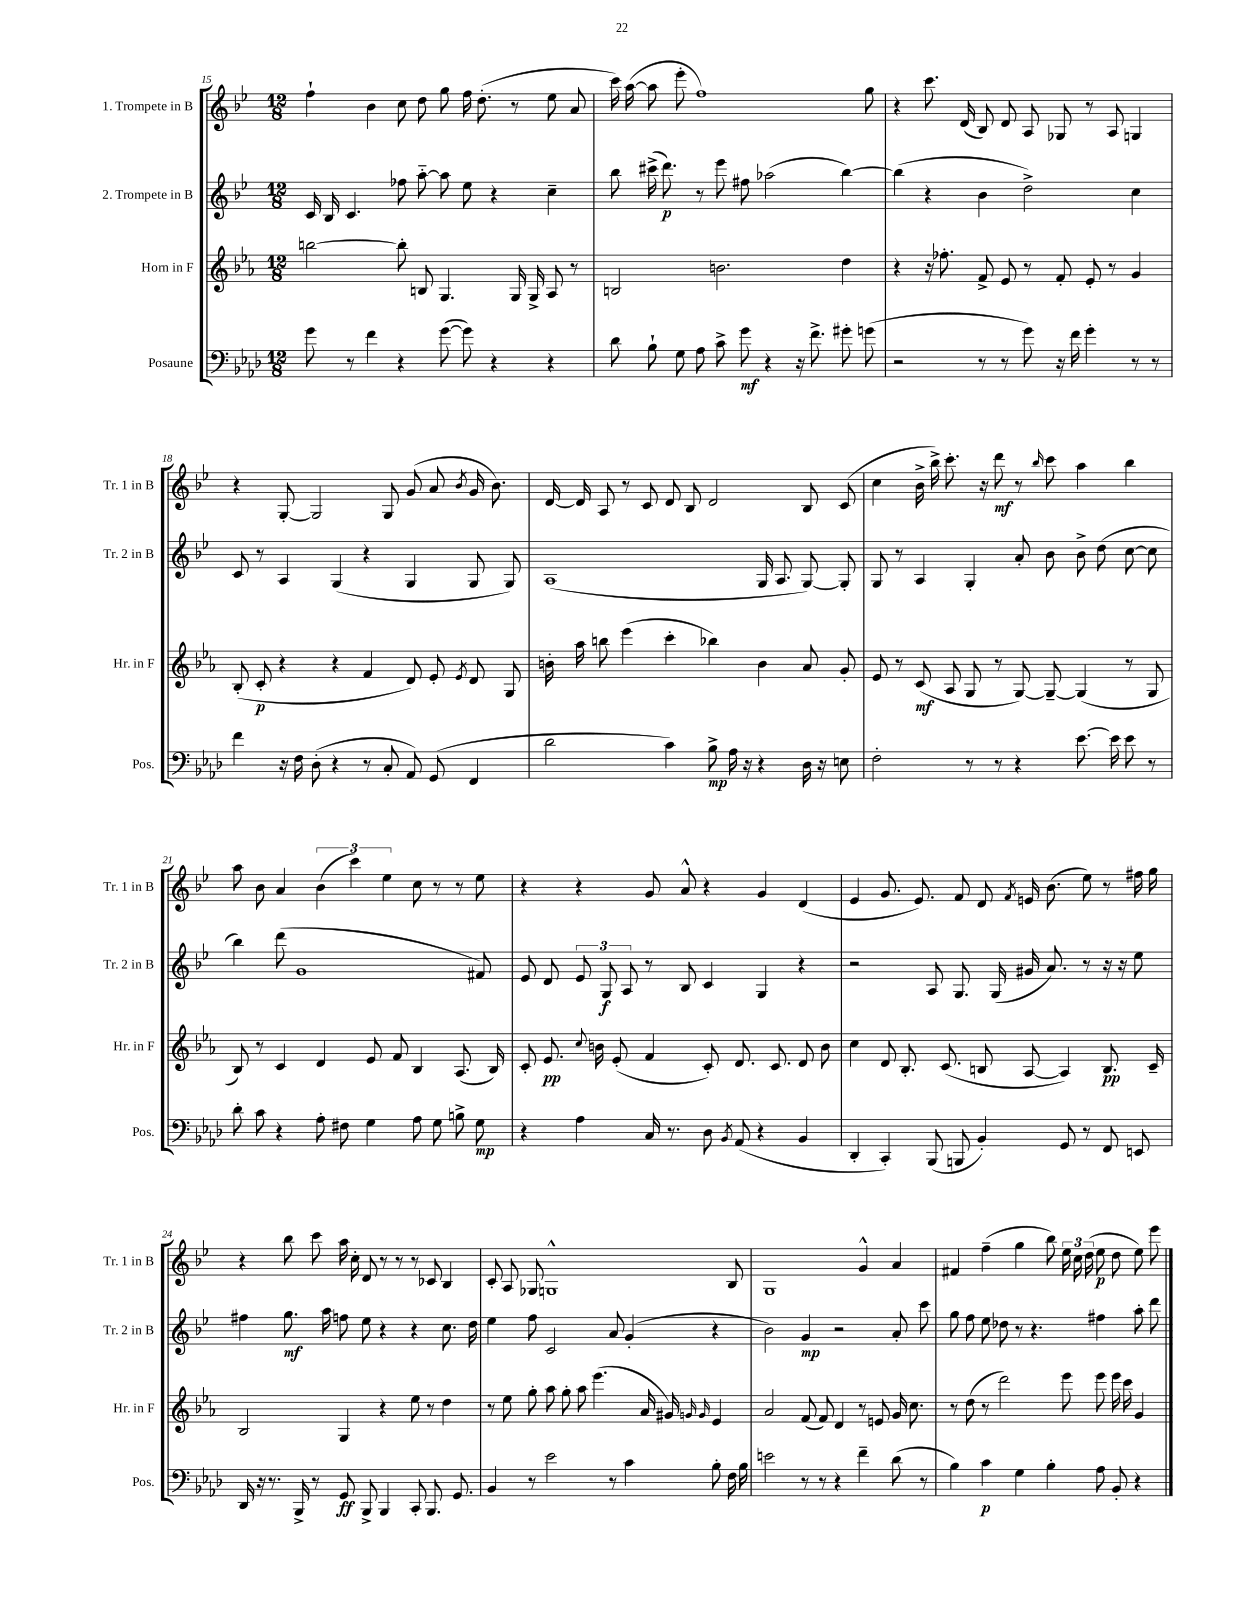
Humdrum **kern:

**kern	**dynam	**kern	**dynam	**kern	**dynam	**kern	**dynam
*part4	*part4	*part3	*part3	*part2	*part2	*part1	*part1
*staff4	*staff4	*staff3	*staff3	*staff2	*staff2	*staff1	*staff1
*I"Posaune	*	*I"Horn in F	*	*I"2. Trompete in B	*	*I"1. Trompete in B	*
*I'Pos.	*	*I'Hr. in F	*	*I'Tr. 2 in B	*	*I'Tr. 1 in B	*
*clefF4	*	*clefG2	*	*clefG2	*	*clefG2	*
*k[b-e-a-d-]	*	*k[b-e-a-]	*	*k[b-e-]	*	*k[b-e-]	*
*M12/8	*	*M12/8	*	*M12/8	*	*M12/8	*
=15	=15	=15	=15	=15	=15	=15	=15
8g\	.	[2bbn\	.	16c/	.	4ff`\	.
.	.	.	.	16B-/	.	.	.
8r	.	.	.	4.c/	.	.	.
4f\	.	.	.	.	.	4b-\	.
4r	.	8bb'\]	.	8ff-X\	.	8cc\	.
.	.	8Bn/	.	[8aa\	.	8dd\	.
([8g\	.	4.G/	.	8aa\]	.	8gg\	.
8g\])	.	.	.	8ee-\	.	16ff\	.
.	.	.	.	.	.	(8.dd'\	.
4r	.	.	.	4r	.	.	.
.	.	16G/	.	.	.	8r	.
.	.	16G^/	.	.	.	.	.
4r	.	8A-/	.	4cc~\	.	8ee-\	.
.	.	8r	.	.	.	8a/	.
=16	=16	=16	=16	=16	=16	=16	=16
8d-\	.	2Bn/	.	8bb-\	.	16ccc\)	.
.	.	.	.	.	.	([16aa\	.
8B-`\	.	.	.	(16ccc#X^\	.	8aa\]	.
.	.	.	.	8.ddd\)	p	.	.
8G\	.	.	.	.	.	8eee-'\	.
8A-\	.	.	.	8r	.	1ff)	.
8c^\	.	2.bn\	.	8eee-\	.	.	.
8g\	mf	.	.	8ff#X\	.	.	.
4r	.	.	.	(2aa-X\	.	.	.
16r	.	.	.	.	.	.	.
8.f^\	.	.	.	.	.	.	.
8g#X'\	.	4dd\	.	[4bb-\)	.	.	.
(8gn\	.	.	.	.	.	8gg\	.
=17	=17	=17	=17	=17	=17	=17	=17
2r	.	4r	.	(4bb-\]	.	4r	.
.	.	16r	.	4r	.	8.ccc\	.
.	.	8.ff-X'\	.	.	.	.	.
.	.	.	.	.	.	(16d/	.
8r	.	8f^/	.	4b-\	.	8B-/)	.
8r	.	8e-/	.	.	.	8d/	.
8g\)	.	8r	.	2dd^\)	.	8A/	.
16r	.	8f'/	.	.	.	8G-X/	.
16f\	.	.	.	.	.	.	.
4g'\	.	8e-'/	.	.	.	8r	.
.	.	8r	.	.	.	8A/	.
8r	.	4g/	.	4cc\	.	4Gn/	.
8r	.	.	.	.	.	.	.
!!LO:LB:g=z
=18	=18	=18	=18	=18	=18	=18	=18
4f\	.	(8B-'/	.	8c/	.	4r	.
.	.	8c'/	p	8r	.	.	.
16r	.	4r	.	4A/	.	[8G'/	.
16F\	.	.	.	.	.	.	.
(8D-'\	.	.	.	.	.	2G/]	.
4r	.	4r	.	(4G/	.	.	.
8r	.	4f/	.	4r	.	.	.
8C'/	.	.	.	.	.	8G/	.
8AA-/)	.	8d/)	.	4G/	.	(8g/	.
(8GG/	.	8e-'/	.	.	.	8a/	.
.	.	8qe-/	.	.	.	8qb-/	.
4FF/	.	8d/	.	8G/	.	16g/	.
.	.	.	.	.	.	8.b-\)	.
.	.	8G/	.	8G/)	.	.	.
=19	=19	=19	=19	=19	=19	=19	=19
2d-\	.	16bn'\	.	(1A	.	[16d/	.
.	.	16aa-\	.	.	.	16d/]	.
.	.	8bbn\	.	.	.	8A/	.
.	.	(4eee-\	.	.	.	8r	.
.	.	.	.	.	.	8c/	.
4c\)	.	4ccc'\	.	.	.	8d/	.
.	.	.	.	.	.	8B-/	.
8B-^\	mp	4bb-X\)	.	.	.	2d/	.
16A-\	.	.	.	.	.	.	.
16r	.	.	.	.	.	.	.
4r	.	4b\	.	16G/	.	.	.
.	.	.	.	8.A/	.	.	.
16D-\	.	8a-/	.	[8G/)	.	8B-/	.
16r	.	.	.	.	.	.	.
8En\	.	8g'/	.	8G'/]	.	(8c/	.
=20	=20	=20	=20	=20	=20	=20	=20
2F'\	.	8e-/	.	8G/	.	4cc\	.
.	.	8r	.	8r	.	.	.
.	.	(8c/	mf	4A/	.	16b-^\	.
.	.	.	.	.	.	16bb-^\)	.
.	.	8A-/	.	.	.	8.ccc'\	.
8r	.	8G/	.	4G'/	.	.	.
.	.	.	.	.	.	16r	.
8r	.	8r	.	.	.	8ddd\	mf
4r	.	[8G/)	.	8a'/	.	8r	.
.	.	.	.	.	.	16qqbb-/	.
.	.	8G~/_	.	8b-\	.	8ccc\	.
[8.e-\	.	(4G/]	.	8b-^\	.	4aa\	.
.	.	.	.	(8dd\	.	.	.
16e-\]	.	.	.	.	.	.	.
8e-\	.	8r	.	[8cc\	.	4bb-\	.
8r	.	8G/	.	8cc\]	.	.	.
!!LO:LB:g=z
=21	=21	=21	=21	=21	=21	=21	=21
8d-'\	.	8B-/)	.	4bb-\)	.	8aa\	.
8c\	.	8r	.	.	.	8b-\	.
4r	.	4c/	.	(8ddd\	.	4a/	.
.	.	.	.	1g	.	.	.
8A-'\	.	4d/	.	.	.	(6b-\	.
8F#X\	.	.	.	.	.	.	.
.	.	.	.	.	.	6ccc\)	.
4G\	.	8e-/	.	.	.	.	.
.	.	.	.	.	.	6ee-\	.
.	.	8f/	.	.	.	.	.
8A-\	.	4B-/	.	.	.	8cc\	.
8G\	.	.	.	.	.	8r	.
8Bn^\	.	(8.A-/	.	.	.	8r	.
8G\	mp	.	.	8f#X/)	.	8ee-\	.
.	.	16B-/)	.	.	.	.	.
=22	=22	=22	=22	=22	=22	=22	=22
4r	.	8c'/	.	8e-/	.	4r	.
.	.	8.e-/	pp	8d/	.	.	.
4A-\	.	.	.	12e-/	.	4r	.
.	.	8qqcc/	.	.	.	.	.
.	.	16bn\	.	.	.	.	.
.	.	.	.	12G/	f	.	.
.	.	(8e-'/	.	.	.	.	.
.	.	.	.	12A/	.	.	.
16C/	.	4f/	.	8r	.	8g/	.
8.r	.	.	.	.	.	.	.
.	.	.	.	8B-/	.	8a^^/	.
8D-\	.	8c'/)	.	4c/	.	4r	.
8qBB-/	.	.	.	.	.	.	.
(8AA-/	.	8.d/	.	.	.	.	.
4r	.	.	.	4G/	.	4g/	.
.	.	8.c/	.	.	.	.	.
4BB-/	.	8d/	.	4r	.	(4d/	.
.	.	8b\	.	.	.	.	.
=23	=23	=23	=23	=23	=23	=23	=23
4DD-'/	.	4cc\	.	2r	.	4e-/	.
4CC'/)	.	8d/	.	.	.	8.g/	.
.	.	8.B-'/	.	.	.	.	.
.	.	.	.	.	.	8.e-/)	.
(8BBB-/	.	.	.	8A/	.	.	.
.	.	(8.c/	.	.	.	.	.
8BBBn/	.	.	.	8.G/	.	8f/	.
4BB-'/)	.	8Bn/	.	.	.	8d/	.
.	.	.	.	(16G/	.	.	.
.	.	.	.	.	.	8qf/	.
.	.	[8A-/	.	16g#X/	.	16en/	.
.	.	.	.	8.a/)	.	(8.b-\	.
8GG/	.	4A-/])	.	.	.	.	.
8r	.	.	.	8r	.	8ee-\)	.
8FF/	.	8.B/	pp	16r	.	8r	.
.	.	.	.	16r	.	.	.
8EEn/	.	.	.	8ee-\	.	16ff#X\	.
.	.	16c~/	.	.	.	16gg\	.
!!LO:LB:g=z
=24	=24	=24	=24	=24	=24	=24	=24
16DD-/	.	2B-/	.	4ff#X\	.	4r	.
16r	.	.	.	.	.	.	.
8.r	.	.	.	.	.	.	.
.	.	.	.	8.gg\	mf	8bb-\	.
16BBB-^/	.	.	.	.	.	.	.
8r	.	.	.	.	.	8ccc\	.
.	.	.	.	16aa\	.	.	.
8GG/	ff	4G/	.	8ffn\	.	16aa\	.
.	.	.	.	.	.	16cc'\	.
8BBB-^/	.	.	.	8ee-\	.	8d/	.
4BBB-/	.	4r	.	4r	.	8r	.
.	.	.	.	.	.	8r	.
8CC'/	.	8ee-\	.	4r	.	8r	.
8.BBB-/	.	8r	.	.	.	8c-X/	.
.	.	4dd\	.	8.cc\	.	4B-/	.
8.GG/	.	.	.	.	.	.	.
.	.	.	.	16dd\	.	.	.
=25	=25	=25	=25	=25	=25	=25	=25
4BB-/	.	8r	.	4ee-\	.	8c'/	.
.	.	8ee-\	.	.	.	8A/	.
8r	.	8gg'\	.	8ff\	.	8G-X/	.
2e-\	.	8aa-\	.	2c/	.	1Gn^^	.
.	.	8gg'\	.	.	.	.	.
.	.	8aa-\	.	.	.	.	.
.	.	(4.eee-\	.	.	.	.	.
8r	.	.	.	8a/	.	.	.
4c\	.	.	.	(4g'/	.	.	.
.	.	16a-/	.	.	.	.	.
.	.	16g#X/)	.	.	.	.	.
.	.	16qqgn/	.	.	.	.	.
.	.	16qqg/	.	.	.	.	.
8B-'\	.	4e-/	.	4r	.	.	.
16F\	.	.	.	.	.	8B-/	.
16B-\	.	.	.	.	.	.	.
=26	=26	=26	=26	=26	=26	=26	=26
2en\	.	2a-/	.	2b-\)	.	1G	.
8r	.	(8f/	.	4g/	mp	.	.
8r	.	8f/)	.	.	.	.	.
4r	.	4d/	.	2r	.	.	.
4f~\	.	8r	.	.	.	4g^^/	.
.	.	8en/	.	.	.	.	.
(8d-\	.	16g/	.	8a'/	.	4a/	.
.	.	8.cc\	.	.	.	.	.
8r	.	.	.	8ccc\	.	.	.
=27	=27	=27	=27	=27	=27	=27	=27
4B-\)	.	8r	.	8gg\	.	4f#X/	.
.	.	(8dd\	.	8ff\	.	.	.
4c\	p	8r	.	8ee-\	.	(4ff~\	.
.	.	2ddd\)	.	8dd-X\	.	.	.
4G\	.	.	.	8r	.	4gg\	.
.	.	.	.	4.r	.	.	.
4B-'\	.	.	.	.	.	8bb-\)	.
.	.	8eee-\	.	.	.	24ee-\	.
.	.	.	.	.	.	24cc\	.
.	.	.	.	.	.	(24dd\	.
8A-\	.	8eee-\	.	4ff#X\	.	8ee-\	p
8BB-'/	.	16eee-\	.	.	.	8dd\	.
.	.	16ccc\	.	.	.	.	.
4r	.	4g/	.	8aa'\	.	8ee-\)	.
.	.	.	.	8ddd\	.	8eee-\	.
==	==	==	==	==	==	==	==
*-	*-	*-	*-	*-	*-	*-	*-
